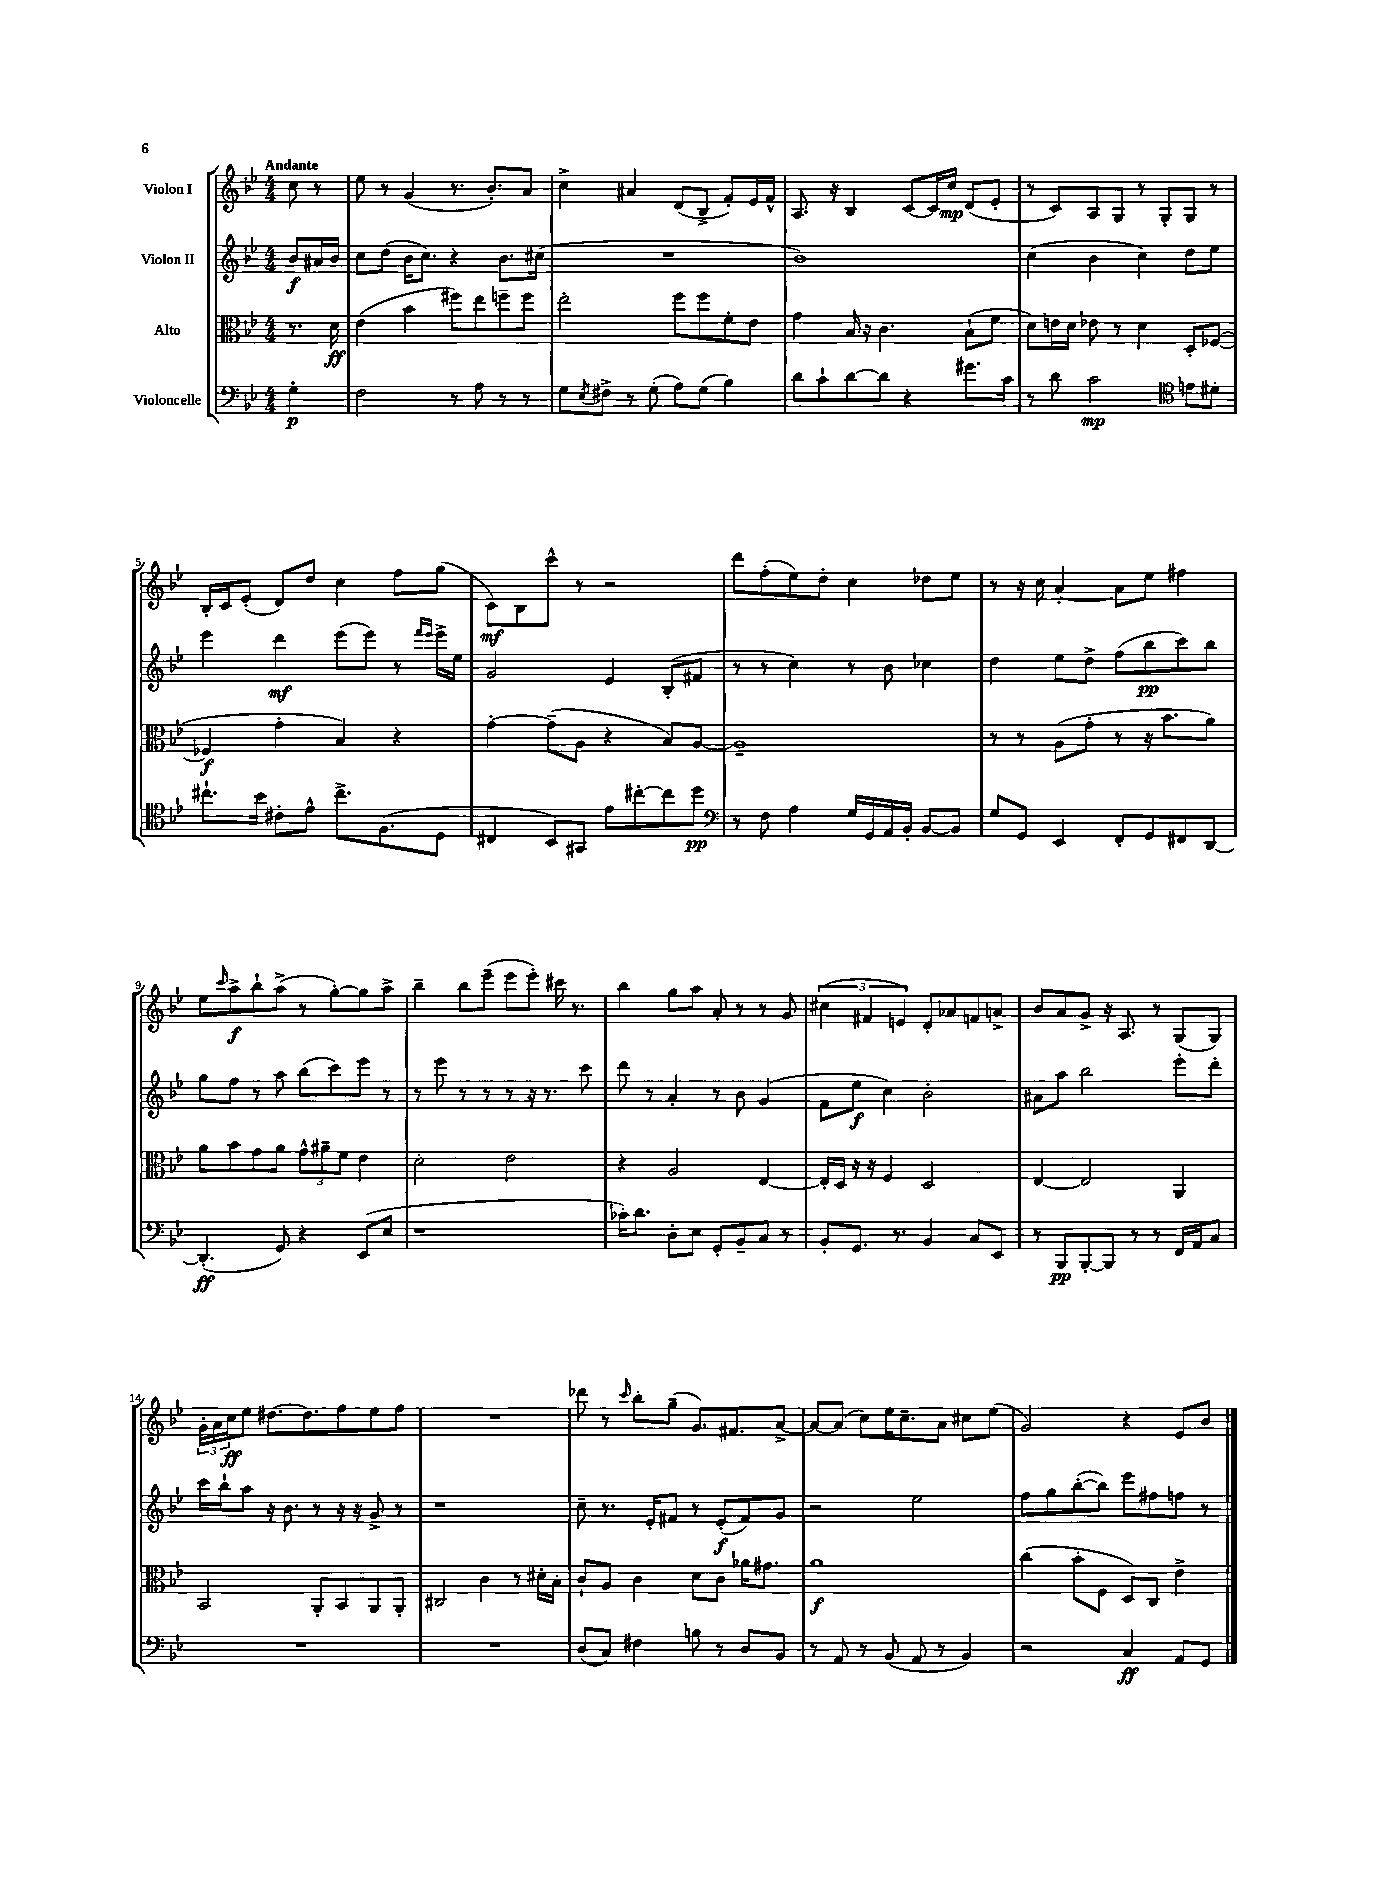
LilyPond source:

<<
\new StaffGroup <<
\new Staff = "s0" \with { instrumentName = "Violon I" } {
    \clef treble \key bes \major \numericTimeSignature \time 4/4 \partial 4 \tempo "Andante"
    c''8 r8 |
    ees''8 r8 g'4( r8. bes'8.-.) a'8 |
    c''4-> ais'4 d'8( bes8-> f'8-.) ees'16 f'16-^ |
    a8. r16 bes4 c'8~ c'16 c''16\mp d'8( ees'8-. |
    r8 c'8) a8 g8 r8 g8-. g8 r8 |
    bes16-. c'16 ees'8-.( d'8) d''8 c''4 f''8 g''8( |
    c'8\mf) bes8 c'''8-^ r8 r2 |
    d'''8 f''8-.( ees''8) d''8-. c''4 des''8 ees''8 |
    r8 r16 c''16 a'4~-. a'8 ees''8 fis''4 |
    ees''8 \grace { c'''16 } a''8->\f bes''8-! a''8->( r8 g''8~-.) g''8 a''8-> |
    bes''4-- bes''8 ees'''8--( ees'''8 ees'''8-.) cis'''16 r8. |
    bes''4 g''8 a''8 a'8-. r8 r8 g'8 |
    \tuplet 3/2 { cis''4( fis'4 e'4) } d'8-. aes'8 f'8 a'8-> |
    bes'8 a'8 g'8-> r16 a8. r8 g8( g8) |
    \tuplet 3/2 { g'16-. a'16 c''16\ff } ees''8 dis''8.~ dis''8. f''8 ees''8 f''8 |
    R1 |
    des'''8 r8 \grace { c'''16 } bes''8-. g''8--( g'8.) fis'8. a'8~-> |
    a'8~ a'8( c''8) ees''16 c''8.-- a'8 cis''8 ees''8( |
    g'2) r4 ees'8 bes'8 \bar "|." |
}
\new Staff = "s1" \with { instrumentName = "Violon II" } {
    \clef treble \key bes \major \numericTimeSignature \time 4/4 \partial 4
    bes'8\f ais'16 bes'16 |
    c''8 d''8( bes'16 c''8.) r4 bes'8. cis''16( |
    R1 |
    bes'1) |
    c''4( bes'4 c''4) d''8 ees''8 |
    ees'''4 d'''4\mf ees'''8( ees'''8) r8 \grace { f'''16 ees'''16 } ees'''16-> ees''16 |
    g'2 ees'4 bes8-.( fis'8 |
    r8 r8 c''4) r8 bes'8 ces''4 |
    d''4 ees''8 d''8-> f''8( bes''8\pp c'''8) bes''8 |
    g''8 f''8 r8 a''8 bes''8( c'''8) ees'''8 r8 |
    r8 ees'''8 r8 r8 r8 r16 r8. c'''8 |
    d'''8 r8 a'4-. r8 bes'8 g'4( |
    f'8 ees''8\f c''4) bes'2-. |
    ais'8 a''8 bes''2 ees'''8-. d'''8-. |
    c'''16 bes''16-! a''8 r16 bes'8. r8 r16 r16 g'8-> r8 |
    r1 |
    c''8-- r8. ees'16-. fis'8 r8 ees'8-.\f( fis'8) g'8 |
    r2 ees''2 |
    f''8 g''8 bes''8~-.( bes''8) ees'''8 fis''8 f''8 r8 \bar "|." |
}
\new Staff = "s2" \with { instrumentName = "Alto" } {
    \clef alto \key bes \major \numericTimeSignature \time 4/4 \partial 4
    r8. d'16\ff |
    ees'4( bes'4 fis''8) ees''8 f''8-- f''8 |
    ees''2-. f''8 f''8 f'8-. ees'8 |
    g'4 bes16 r16 c'4. bes8-!( f'8 |
    d'8) e'16 d'16 ees'8 r8 d'4 d8-. fes8~( |
    fes4\f g'4-. bes4) r4 |
    g'4~-. g'8--( a8 r4 bes8) a8~ |
    a1-- |
    r8 r8 a8( g'8-. r8 r16 bes'8. a'8) |
    a'8 bes'8 g'8 a'8 \tuplet 3/2 { g'8-^ ais'8-- f'8 } ees'4 |
    d'2-. ees'2 |
    r4 a2 ees4~ |
    ees16-. d16 r16 r16 f4 d2 |
    ees4~ ees2 a,4 |
    bes,2 a,8-. bes,8 a,8 a,8-. |
    cis2 c'4 r8 dis'16-. bes16-. |
    c'8-! a8 c'4 d'8 c'8 aes'16 gis'8. |
    a'1\f |
    c''4( bes'8-. f8 d8) c8 ees'4-> \bar "|." |
}
\new Staff = "s3" \with { instrumentName = "Violoncelle" } {
    \clef bass \key bes \major \numericTimeSignature \time 4/4 \partial 4
    g4-.\p |
    f2 r8 a8 r8 r8 |
    g8 \acciaccatura { ees8 } fis8-> r8 g8-.( a8) g8( bes4) |
    d'8 c'8-! d'8~ d'8 r4 gis'8. c'16 |
    r8 d'8 c'2\mp \clef tenor e'8 dis'8-. |
    cis''8.-! bes'16 cis'8-. ees'8-^ cis''8.-> f8.( d8 |
    cis4 bes,8) gis,8 ees'8 cis''8~-. cis''8 d''8\pp |
    \clef bass r8 f8 a4 g16 g,16 a,16 bes,16-. bes,8~ bes,8 |
    g8 g,8 ees,4 f,8-. g,8 fis,8 d,8~ |
    d,4.-.\ff( g,8) r4 ees,8( ees8 |
    r1 |
    ces'16-.) d'8. d8-. ees8 g,8-. bes,8-- c8 r8 |
    bes,8-. g,8. r8. bes,4 c8 ees,8 |
    r8 bes,,8\pp bes,,8~-. bes,,8 r8 r8 f,16 a,16 c8 |
    R1 |
    R1 |
    d8( c8) fis4 b8 r8 d8 bes,8 |
    r8 a,8 r8 bes,8( a,8 r8 bes,4) |
    r2 c4\ff a,8 g,8 \bar "|." |
}
>>
>>
